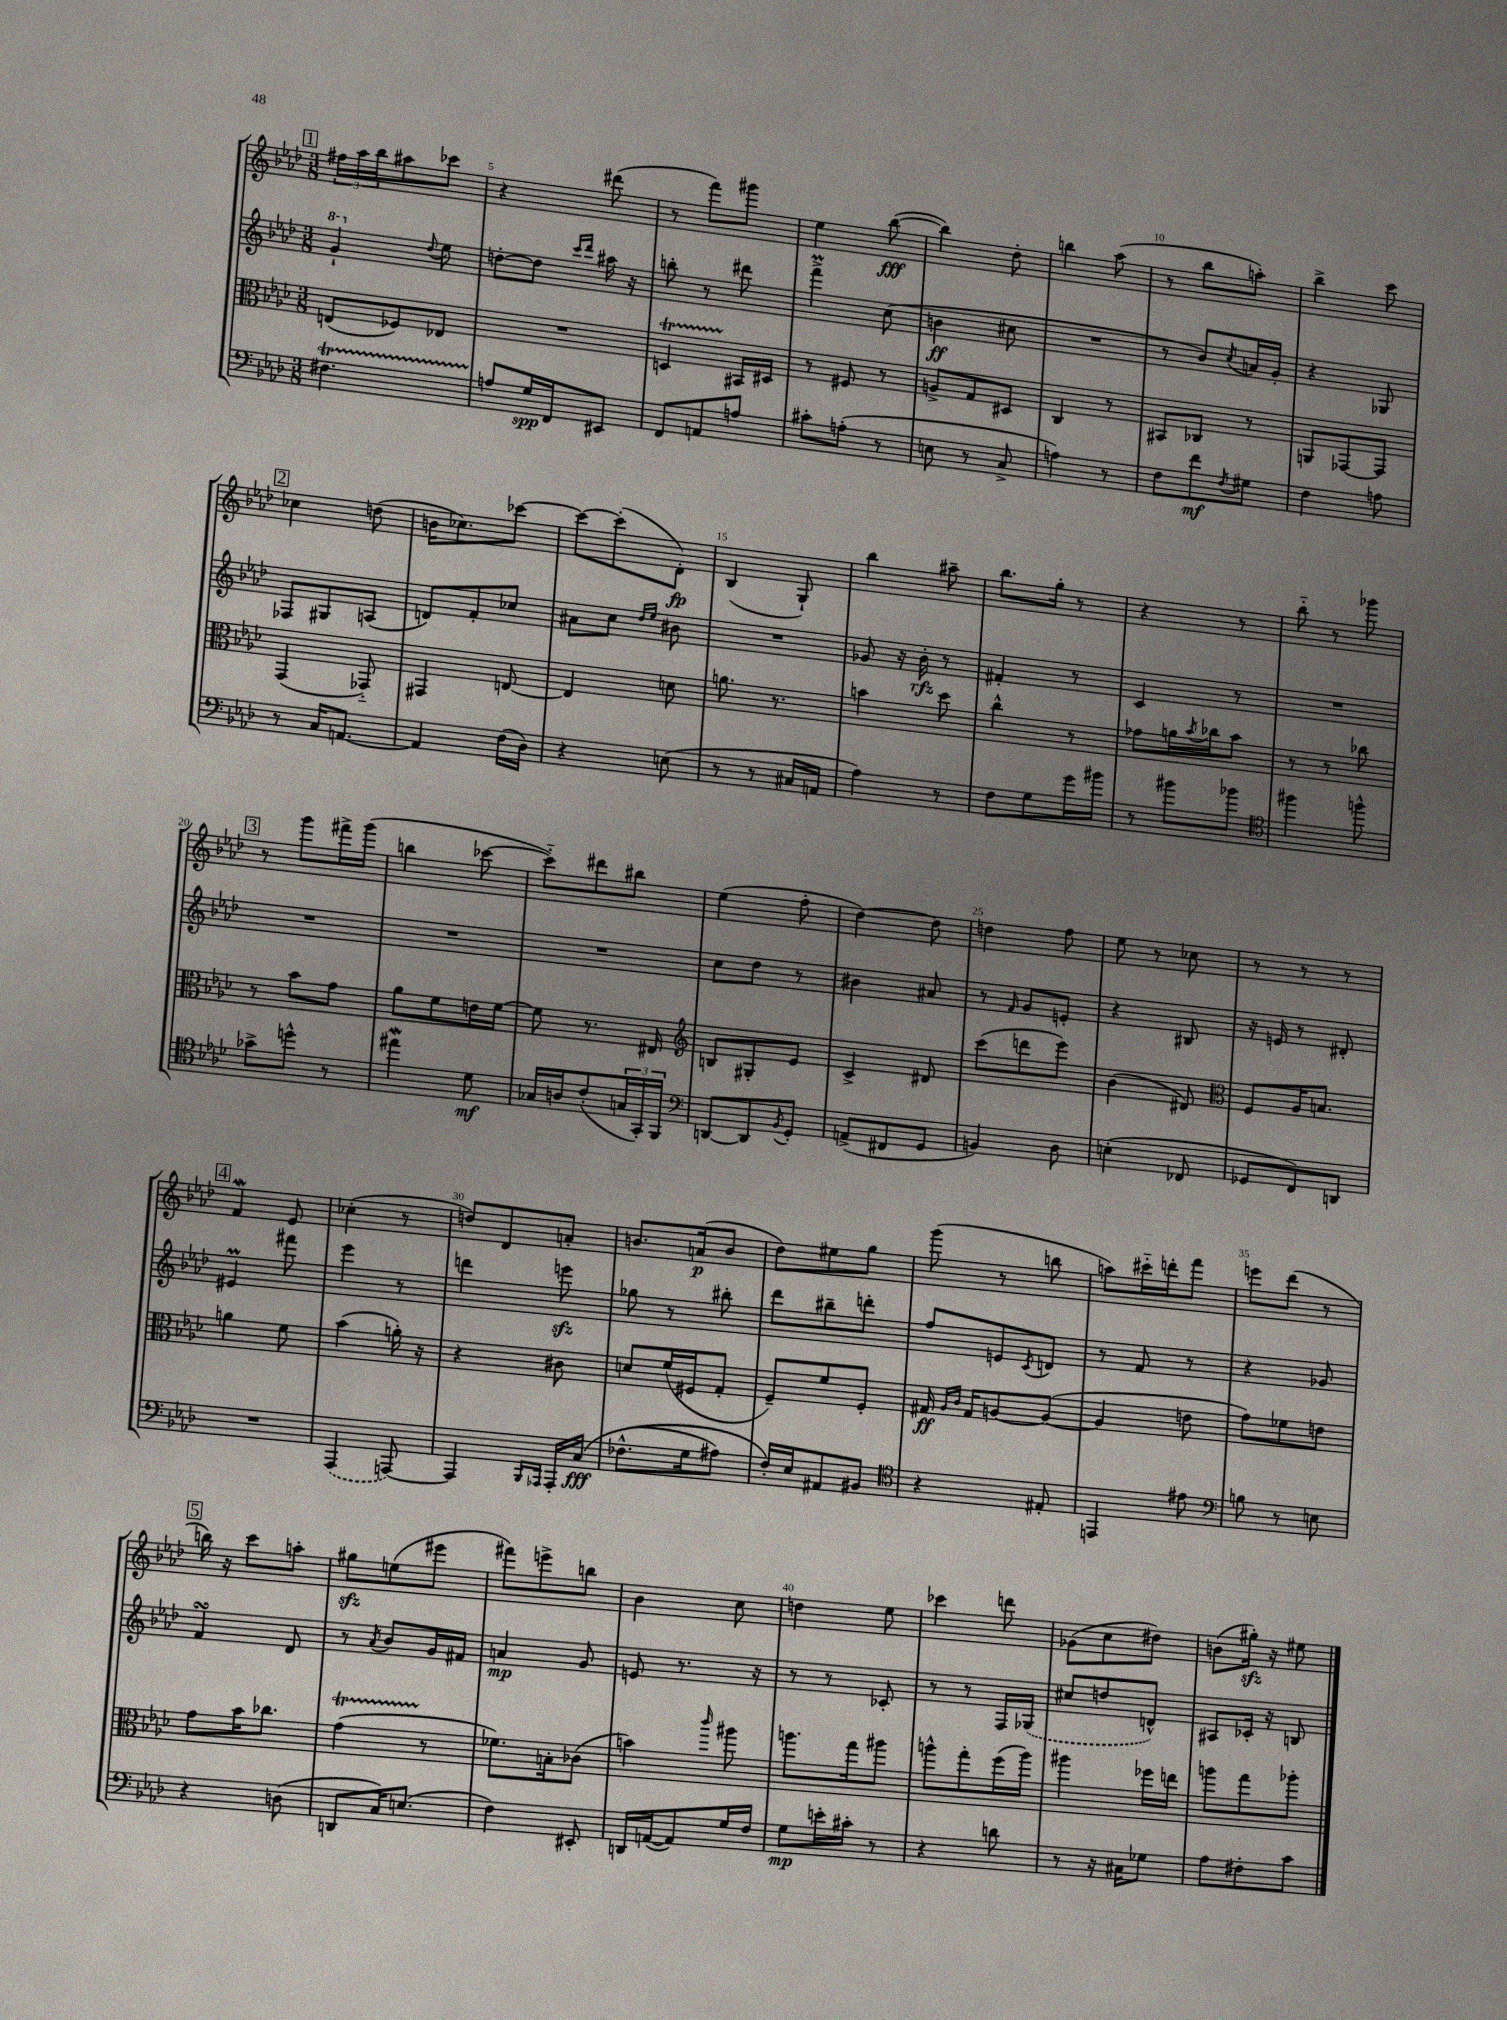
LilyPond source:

<<
\new StaffGroup <<
\new Staff = "s0" {
    \clef treble \key aes \major \numericTimeSignature \time 3/8
    \mark \markup { \box "1" } \tuplet 3/2 { fis''16 aes''16 bes''16 } ais''8 ces'''8 |
    r4 dis'''8( |
    r8 f'''8) gis'''8 |
    ees''4 bes''8~\fff( |
    bes''4) des''8-. |
    b''4 aes''8( |
    r8 bes''8 a''8-.) |
    bes''4-> c'''8 |
    \mark \markup { \box "2" } ces''4 d''8( |
    b'16 ces''8.) ces'''8~ |
    ces'''8~ ces'''8-.( des'8-.\fp) |
    bes4( g8-!) |
    bes''4 ais''8-- |
    bes''8. g''16-. r8 |
    r4 r8 |
    bes''8-_ r8 ges'''8 |
    \mark \markup { \box "3" } r8 g'''8 fis'''16-> g'''16( |
    b''4 ces'''8~ |
    ces'''8-_) dis'''8 bis''8 |
    ees''4( f''8-. |
    des''4~) des''8 |
    d''4 f''8 |
    ees''8 r8 ces''8 |
    r8 r8 r8 |
    \mark \markup { \box "4" } f'4\mordent ees'8 |
    ces''4-.( r8 |
    d''8) des'8 a'8-. |
    b'8. a'16\p( b'8 |
    des''8) eis''8 g''8 |
    g'''8( r8 b''8 |
    a''8) cis'''16-_ d'''16-. f'''8 |
    e'''8 des'''8( r8 |
    \mark \markup { \box "5" } b''16) r16 c'''8 a''8-. |
    gis''8\sfz e''8( eis'''8 |
    fis'''8) e'''8-> b''8 |
    bes'4 c''8 |
    d''4 ees''8 |
    ces'''4 d'''8 |
    ges'8( c''8 dis''8) |
    b'8( gis''16-.\sfz) r16 eis''8 \bar "|." |
}
\new Staff = "s1" {
    \clef treble \key aes \major \numericTimeSignature \time 3/8
    \mark \markup { \box "1" } \ottava #1 g''4-! \ottava #0 \appoggiatura { des''8 } ees''8 |
    d''8~-. d''8 \grace { c'''16 des'''16 } ais''16 r16 |
    b''8-. r8 dis'''8 |
    f'''4->\prall c''8( |
    b'4\ff cis''8 |
    R4. |
    r8 bes'8) \acciaccatura { c''8 } a'16 g'16-. |
    r4 ges8 |
    \mark \markup { \box "2" } fes8 gis8 a8( |
    d'8) f'8-. ces''8 |
    ais'8 c''8 \grace { des''16 ees''16 } bis'8 |
    R4. |
    ges'8 r16 bes'16-.\rfz r8 |
    fis'4-. r8 |
    c'4 r8 |
    R4. |
    \mark \markup { \box "3" } R4. |
    R4. |
    R4. |
    c''8 des''8 r8 |
    bis'4 ais'8 |
    r8 \grace { f'16 } g'8 e'8-. |
    r4 bis8 |
    r16 e'16 r8 dis'8-. |
    \mark \markup { \box "4" } eis'4\prall fis'''8 |
    ees'''4 r8 |
    d'''4 e'''8\sfz |
    ges''8 r8 bis''8-. |
    des'''8 bis''8-- d'''8-. |
    f''8 e'8 \acciaccatura { c'8 } d'8 |
    r8 f'8 r8 |
    r4 ges'8 |
    \mark \markup { \box "5" } f'4\turn des'8 |
    r8 \acciaccatura { aes'8 } bes'8 g'16 fis'16 |
    a'4\mp g'8 |
    e'8 r8. r16 |
    r8 r8 ces'8-. |
    r8 r8 f16 \once \slurDashed ges16( |
    cis''8 d''8 d'8-^) |
    ais8 ces'16-. r16 b8 \bar "|." |
}
\new Staff = "s2" {
    \clef alto \key aes \major \numericTimeSignature \time 3/8
    \mark \markup { \box "1" } e8( fes8) ees8 |
    R4. |
    d4\startTrillSpan bis,16\stopTrillSpan dis16 |
    r8 fis8 r8 |
    a8-> g8 dis8 |
    c4 r8 |
    bis,8 ces8 r8 |
    a,8 ges,8~ ges,8 |
    \mark \markup { \box "2" } g,4( ges,8-_) |
    gis,4 e8~ |
    e4 d'8 |
    a'8. r8. |
    b'4 des''8 |
    c''4-^ r8 |
    ges'8 a'16 \acciaccatura { bes'8 } ces''16 bes'8 |
    r8 r8 ces''8 |
    \mark \markup { \box "3" } r8 bes'8 g'8 |
    aes'8 f'8 e'16 f'16~ |
    f'8 r8. eis16 |
    \clef treble b8 gis8-. ees'8 |
    c'4-> dis'8 |
    c'''8( d'''8 ees'''8) |
    bes'4( dis'8) |
    \clef alto f8 aes16 b8. |
    \mark \markup { \box "4" } a'4 f'8 |
    bes'4( a'16-.) r16 |
    r4 cis'8 |
    d'8 f'16( fis16 g8-. |
    f8--) f'8 f8-. |
    gis16\ff \grace { aes16 c'16 } gis16 a8~ a8~( |
    a4 e'8 |
    g'8) fes'8 e'8 |
    \mark \markup { \box "5" } g'8 bes'16 ces''8. |
    g'4\startTrillSpan( r8\stopTrillSpan |
    fes'8.) b16-. ces'8( |
    b'4) \grace { c'''16 } ais''8 |
    a''8. g''16 ais''8 |
    a''8-^ g''8-. f''16( a''16) |
    ais''4 fes''16 e''16 |
    a''8 g''8 aes''8-. \bar "|." |
}
\new Staff = "s3" {
    \clef bass \key aes \major \numericTimeSignature \time 3/8
    \mark \markup { \box "1" } fis4.\startTrillSpan |
    a8\stopTrillSpan g16\spp f,16 eis,8 |
    f,8 a,8 a8 |
    cis'8-. a8-.( r8 |
    e8 r8 c8-> |
    a4) r8 |
    f8 f'8\mf \acciaccatura { f8 } gis8 |
    f4 a8 |
    \mark \markup { \box "2" } r8 c16 a,8.~ |
    a,4 f16( des16) |
    r4 e8( |
    r8 r8 cis16 a,16 |
    aes4) r8 |
    f8 g8 g'16 bis'16 |
    r8 bis'8 bes'8 |
    \clef tenor fis''4 f''8-^ |
    \mark \markup { \box "3" } ges'8-> d''8-^ r8 |
    eis''4\mordent des'8\mf |
    ges16 a16 c'8-.( \tuplet 3/2 { g16 g,16-.) f,16 } |
    \clef bass d,8~ d,8 \acciaccatura { bes,8 } g,8-. |
    a,8->( fis,8 g,8 |
    b,4) des8 |
    e4-.( fes,8 |
    ges,8 f,8) d,8 |
    \mark \markup { \box "4" } R4. |
    \once \slurDashed aes,,4( a,,8~) |
    a,,4 \grace { bes,,16 aes,,16 } aes,,16-. c16\fff\( |
    fes8.-^( g16 ais8) |
    f16-.\) ees16 ais,8 bis,8 |
    \clef tenor r4 eis8-. |
    e,4 eis'8 |
    \clef bass b8 r8 e8 |
    \mark \markup { \box "5" } r4 d8( |
    d,8 c16) e8.( |
    f4) eis,8-. |
    d,16 a,16~( a,8) g16 f16 |
    g8\mp e'16-. cis'16-. r8 |
    r4 d'8 |
    r8 r16 cis16 ges8 |
    aes8 fis8-. c'8 \bar "|." |
}
>>
>>
\layout { \context { \Score currentBarNumber = #4 \override BarNumber.break-visibility = ##(#f #t #t) barNumberVisibility = #(every-nth-bar-number-visible 5) } }
